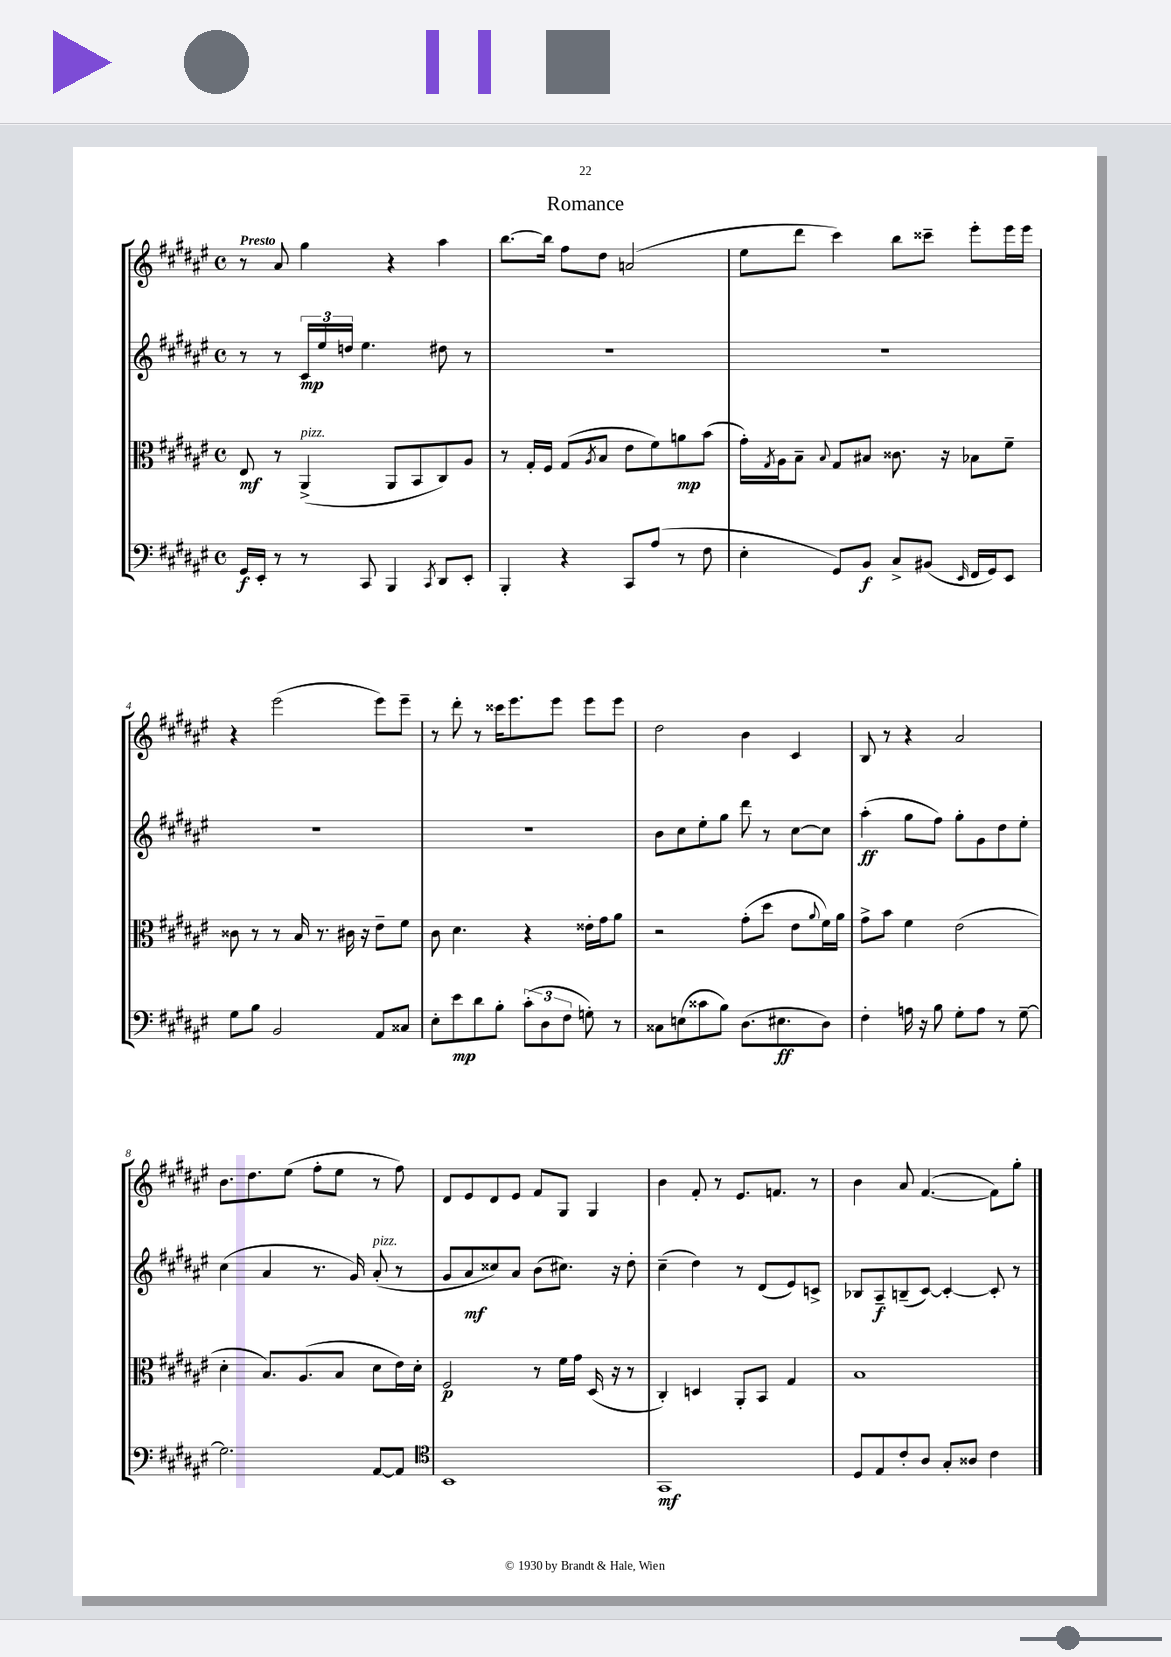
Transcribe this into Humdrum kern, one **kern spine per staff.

**kern	**kern	**kern	**kern
*staff4	*staff3	*staff2	*staff1
*clefF4	*clefC3	*clefG2	*clefG2
*k[f#c#g#d#a#e#]	*k[f#c#g#d#a#e#]	*k[f#c#g#d#a#e#]	*k[f#c#g#d#a#e#]
*M4/4	*M4/4	*M4/4	*M4/4
*met(c)	*met(c)	*met(c)	*met(c)
16GG#	8E#	8r	8r
16EE#'	.	.	.
8r	8r	8r	8a#
8r	(4AA#^	24c#	4gg#
.	.	24ee#	.
.	.	24dd	.
8CC#	.	4.ee#	.
4BBB	8AA#	.	4r
.	8BB	.	.
8qCC#	.	.	.
8DD#	8C#)	8dd#	4aa#
8EE#'	8A#	8r	.
=	=	=	=
4BBB'	8r	1r	[8.bb
.	16G#'	.	.
.	16F#	.	16bb]
4r	(8G#	.	8ff#
.	8qA#	.	.
.	8B	.	8dd#
8CC#	8e#	.	(2a
(8A#	8f#)	.	.
8r	8a	.	.
8F#	(8b	.	.
=	=	=	=
4E#'	16g#')	1r	8ee#
.	8qG#	.	.
.	16A#	.	.
.	8B~	.	8ddd#
.	8qqB	.	.
8GG#)	8G#	.	4ccc#)
8BB	8B#	.	.
8C#^	8.c##	.	8bb
(8BB#	.	.	8ccc##~
.	16r	.	.
16qqEE#	.	.	.
16FF#	8B-	.	8eee#'
16GG#)	.	.	.
8EE#	8f#~	.	16eee#
.	.	.	16eee#
=	=	=	=
8G#	8c##	1r	4r
8B	8r	.	.
2BB	8r	.	(2eee#
.	16B	.	.
.	8.r	.	.
.	16c#	.	.
.	16r	.	.
8AA#	8e#~	.	8eee#)
8C##	8f#	.	8eee#~
=	=	=	=
8E#'	8c#	1r	8r
8e#	4.d#	.	8ddd#'
8d#	.	.	8r
8B'	.	.	16ccc##
.	.	.	8.eee#
(12c#'	4r	.	.
12D#	.	.	.
.	.	.	8eee#
12F#	.	.	.
8G')	16e##'	.	8eee#
.	16g#	.	.
8r	8a#	.	8eee#
=	=	=	=
8C##	2r	8b	2dd#
(8E	.	8cc#	.
8c##	.	8ee#'	.
8B)	.	8gg#	.
(8.D#	(8g#'	8ddd#	4b
.	8dd#	8r	.
8.E#	.	.	.
.	8e#	[8cc#	4c#
.	8qqa#	.	.
8D#)	16f#)	8cc#]	.
.	16a#	.	.
=	=	=	=
4F#'	8g#^	(4aa#'	8B
.	8b	.	8r
16A	4f#	8gg#	4r
16r	.	.	.
8B	.	8ff#)	.
8G#'	(2e#	8gg#'	2a#
8A	.	8g#	.
8r	.	8dd#	.
[8G#~	.	8ee#'	.
=	=	=	=
2.G#]	4d#'	(4cc#	8.b
.	.	.	8.dd#
.	8.B)	4a#	.
.	.	.	(8ee#
.	(8.A#	.	.
.	.	8.r	8ff#'
.	8B	.	8ee#
.	.	16g#)	.
[8AA#	8d#	(8a#'	8r
8AA#]	16e#)	8r	8ff#)
.	16d#'	.	.
=	=	=	=
*clefC4	*	*	*
1BB	2F#	8g#	8d#
.	.	8a#	8e#
.	.	8cc##)	8d#
.	.	8a#	8e#
.	8r	(8b	8f#
.	16f#	8.cc#)	8G#
.	16g#	.	.
.	(16D#	.	4G#
.	16r	16r	.
.	8r	8dd#'	.
=	=	=	=
1GG#	4C#')	(4cc#~	4b
.	4D	4dd#)	8f#'
.	.	.	8r
.	8AA#'	8r	8.e#
.	8BB	(8d#	.
.	.	.	8.f
.	4G#	8e#)	.
.	.	8c^	8r
=	=	=	=
8D#	1B	8B-	4b
8E#	.	8A#~	.
8c#'	.	(8B~	8a#
8A#	.	[8c#)	([4.f#
8G#'	.	4c#'_	.
8A##	.	.	.
4c#	.	8c#']	8f#])
.	.	8r	8gg#'
==	==	==	==
*-	*-	*-	*-
